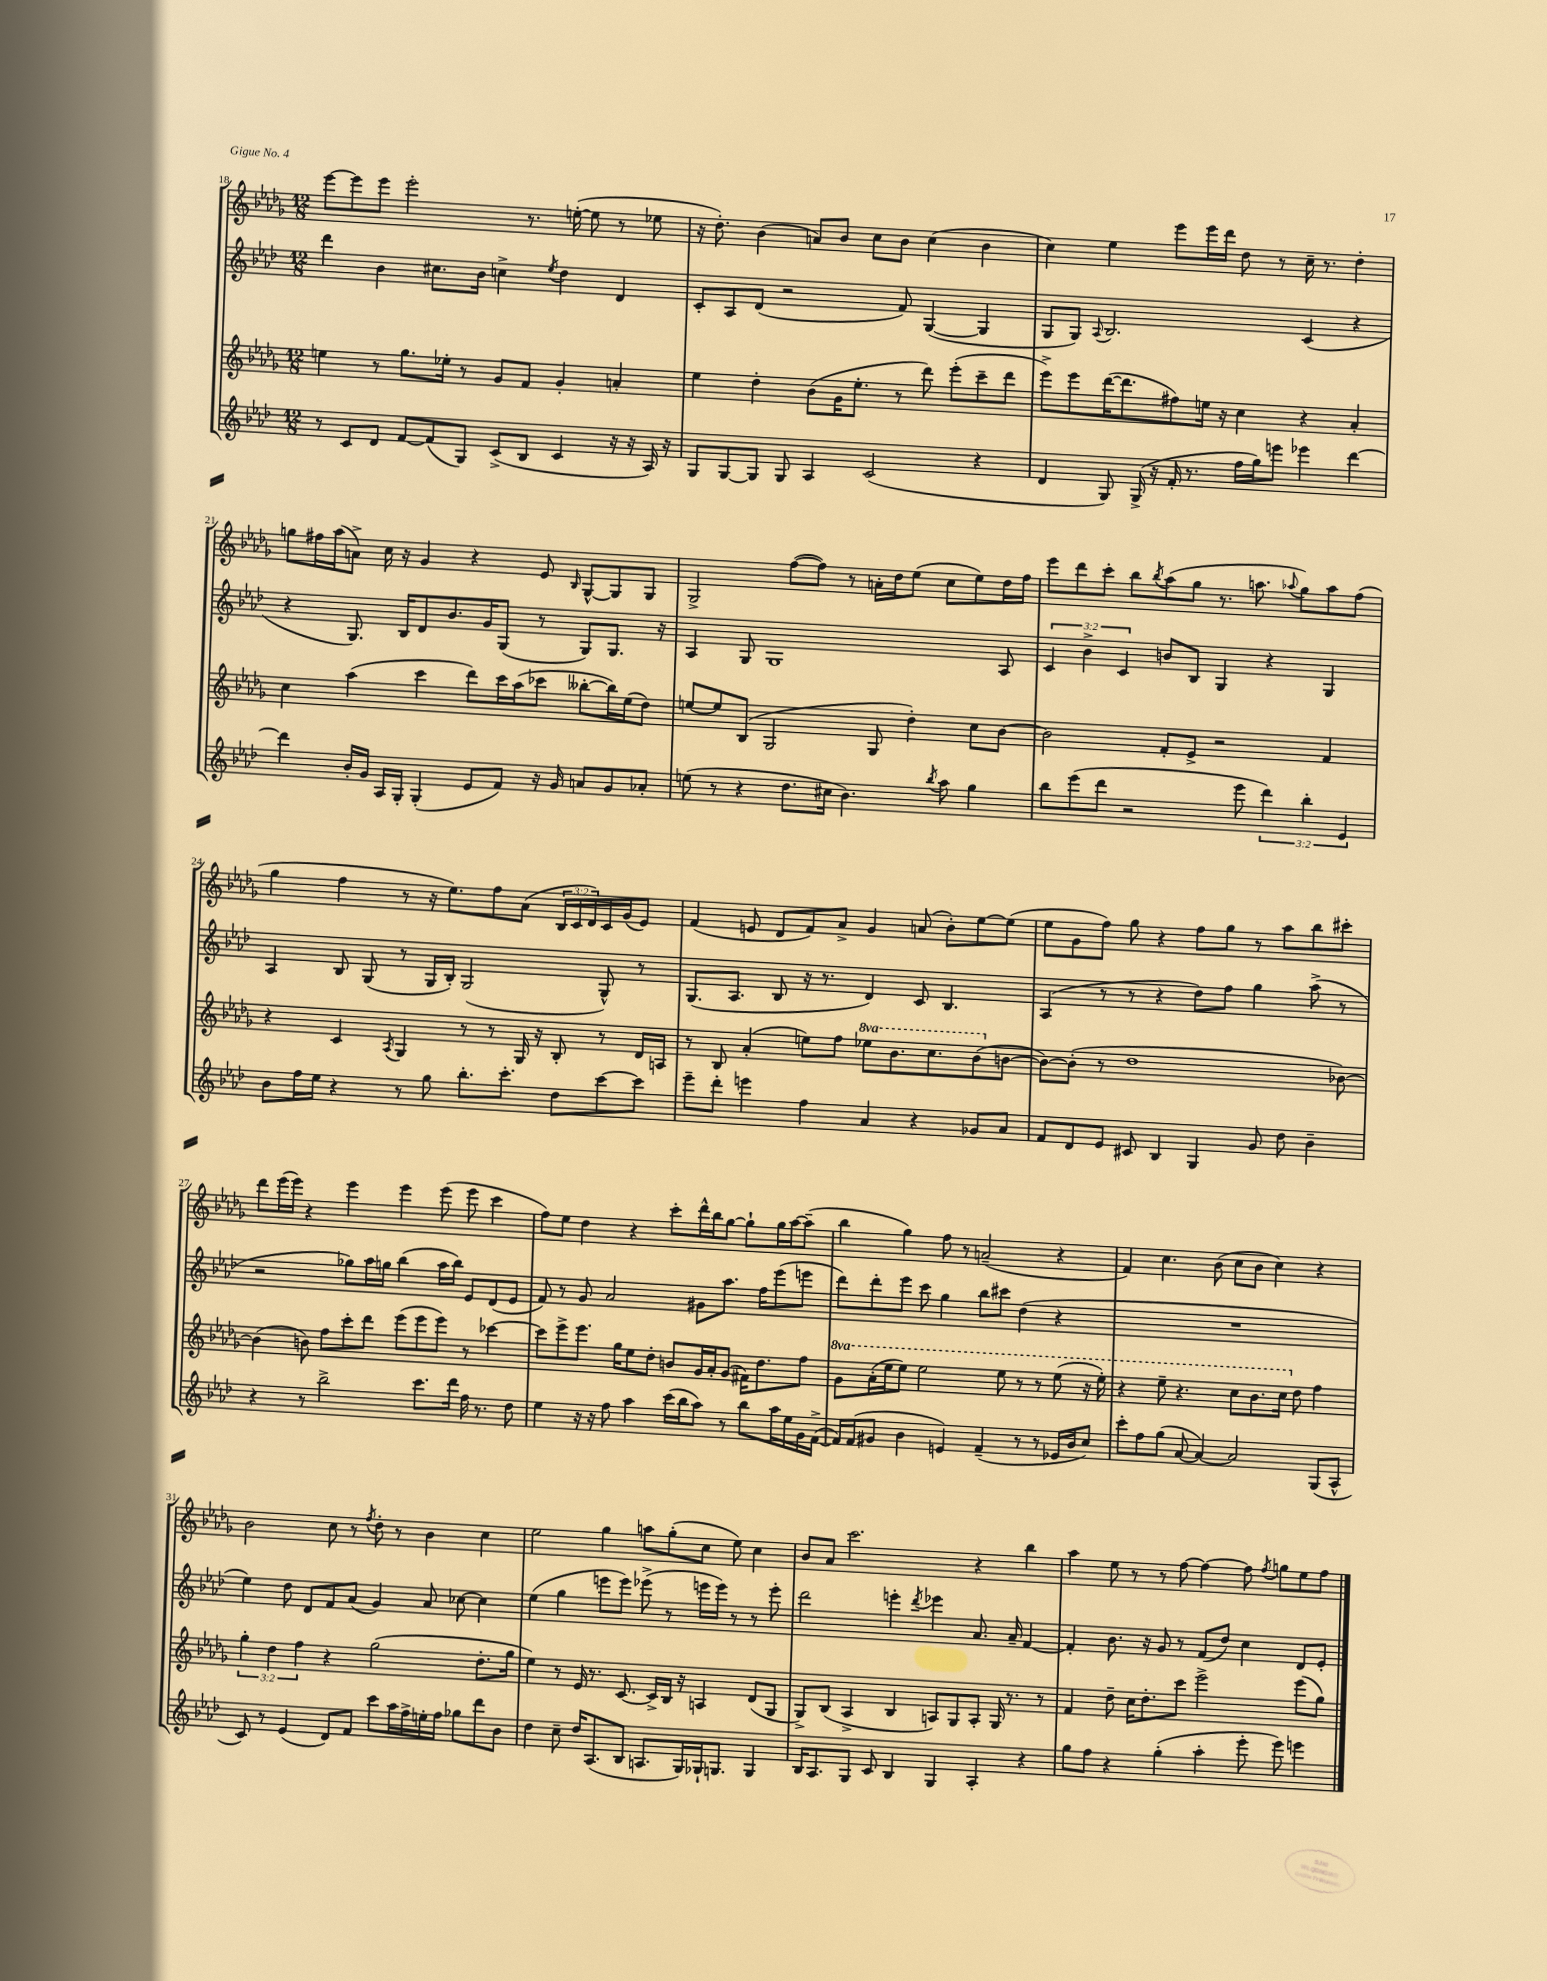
<<
\new StaffGroup <<
\new Staff = "s0" {
    \clef treble \key des \major \numericTimeSignature \time 12/8 \override Staff.TupletNumber.text = #tuplet-number::calc-fraction-text
    ees'''8~ ees'''8 ees'''8 ees'''2-. r8. e''16~-.( e''8 r8 ees''8 |
    r16 des''8.-.) bes'4( a'8) bes'8 c''8 bes'8 c''4( bes'4 |
    c''4) ees''4 ees'''8 ees'''16 des'''16 des''8 r8 c''16-- r8. des''4-. |
    g''8 fis''16 aes''16( a'8->) c''16 r16 ges'4 r4 ees'8 \grace { bes16 } ges8~-^ ges8 ges8 |
    ges2-> f''8~( f''8) r8 a'16-. des''16 ees''8( c''8 ees''8) des''16 f''16 |
    ees'''8 des'''8 c'''8-. bes''8 \acciaccatura { bes''8 } aes''8( ges''8 r8. a''8. \appoggiatura { aes''8 } ges''8) aes''8 f''8( |
    ges''4 f''4 r8 r16 ees''8.) f''8 aes'8( \tuplet 3/2 { bes16 c'16 des'16) } c'16 ges'16( ees'8) |
    f'4( e'8 des'8 f'8) aes'8-> ges'4 a'8( bes'8-.) ees''8~ ees''8( |
    ees''8 ges'8 f''8) ges''8 r4 f''8 ges''8 r8 aes''8 bes''8 cis'''8-. |
    des'''8 ees'''16( ees'''16) r4 ees'''4 ees'''4 ees'''8( ees'''8 c'''4 |
    f''8) ees''8 des''4 r4 c'''8-. des'''16-^ bes''16 ges''8~ ges''8-! ges''16 aes''16~ aes''8--( |
    bes''4 ges''4) f''8 r8 a'2--( r4 |
    f'4) c''4. bes'8( c''8 bes'8 c''4) r4 |
    bes'2 c''8 r8 \acciaccatura { f''8 } des''8-. r8 bes'4 c''4 |
    ees''2 ges''4 a''8 ges''8-.( c''8 ees''8) c''4 |
    bes'8 aes'8 c'''2. r4 bes''4 |
    aes''4 ees''8 r8 r8 f''8~ f''4~ f''8 \acciaccatura { f''8 } g''8 ees''8 f''8 \bar "|." |
}
\new Staff = "s1" {
    \clef treble \key aes \major \numericTimeSignature \time 12/8 \override Staff.TupletNumber.text = #tuplet-number::calc-fraction-text
    des'''4 bes'4 cis''8. bes'16 c''4-> \acciaccatura { ees''8 } des''4 des'4 |
    c'8-. aes8 des'8( r2 f'8) g4~( g4 |
    g8 g8) \appoggiatura { aes8 } bes2. c'4( r4 |
    r4 g8.) bes16 des'8 bes'8. g'16 g8( r8 g8) g8. r16 |
    aes4 g8 g1 aes8 |
    \tuplet 3/2 { c'4 bes'4-> c'4 } b'8 bes8 g4 r4 g4 |
    aes4 bes8 g8( r8 g16 bes16-.) g2( g8-^) r8 |
    g8.( aes8. bes8 r16 r8. des'4) c'8 bes4. |
    aes4( r8 r8 r4 des''8) f''8 g''4 aes''8->( r8 |
    r2 ges''8) aes''16 g''16 bes''4( aes''16 bes''16) ees'8 des'8( ees'8 |
    f'8) r8 g'8 aes'2 gis'8 aes''8. f''16 ees'''8( e'''8 |
    des'''8) des'''8-. ees'''8 c'''8 g''4 bes''8 cis'''8 des''4( r4 |
    R1. |
    ees''4) des''8 des'8 f'8 aes'8( g'4) aes'8 ces''8~ ces''4 |
    ees''4( g''4 e'''8 e'''8) ees'''8->( r8 e'''16 e'''16) r8 r8 e'''8-. |
    des'''2 e'''4-. \acciaccatura { des'''8 } ees'''4 aes'8. aes'16-- f'4~ |
    f'4-. bes'8. r16 g'8 r8 f'8( des''8) c''4 des'8 ees'8-. \bar "|." |
}
\new Staff = "s2" {
    \clef treble \key des \major \numericTimeSignature \time 12/8 \override Staff.TupletNumber.text = #tuplet-number::calc-fraction-text \set Staff.ottavationMarkups = #ottavation-simple-ordinals
    e''4 r8 ges''8. ees''16-. r8 ges'8 f'8 ges'4-. a'4-. |
    ees''4 des''4-. bes'8( ges'16 ees''8.-. r8 des'''8) ees'''8-.( c'''8-- des'''8 |
    ees'''8->) ees'''8 des'''16~( des'''8. fis''8) e''16 r16 c''4 r4 aes'4-. |
    c''4 aes''4( c'''4 des'''8) c'''16 aes''16( ces'''8 beses''8~-. beses''16) ees''16( des''8) |
    e''8~ e''8 bes8( ges2 ges8 des''4-.) c''8 bes'8~ |
    bes'2 f'8-. ees'8-> r2 f'4 |
    r4 c'4 \acciaccatura { aes8 } ges4 r8 r8 ges16 r16 bes8-. r8 des'16 a16 |
    r8 bes8 aes'4-.( e''8) f''8 \ottava #1 ees'''!8 bes''8. c'''8. bes''8( \ottava #0 b'8~ |
    b'8~) b'8-.( r8 des''1 bes'8~) |
    bes'4( b'8) f''8 c'''8-. des'''8 ees'''8( ees'''8 ees'''8) r8 ces'''4~ |
    ces'''8 ees'''8-> ees'''8. ges''16 ees''8 des''8-. b'8 ges'16 aes'16-. ges'8( fis'16) des''8. f''8 |
    \ottava #1 ges''8 aes''16-.( ees'''16 ees'''8) ees'''2 ees'''8 r8 r8 ees'''8( r16 ees'''16-.) |
    r4 ees'''8-- r4. c'''8 bes''8. c'''16 \ottava #0 des''8 f''4 |
    \tuplet 3/2 { ges''4-. des''4 f''4 } r4 ges''2( des''8.-. ges''16 |
    ees''4) r8 ees'16 r8. c'8.~ c'16-> bes16 r16 a4 des'8( ges8 |
    ges8->) bes8( aes4-> bes4 a8) ges8 a8-. ges16 r8. r8 |
    f'4 des''8-- c''16 des''8.-. c'''8 ees'''2-> ees'''8( ges''8) \bar "|." |
}
\new Staff = "s3" {
    \clef treble \key aes \major \numericTimeSignature \time 12/8 \override Staff.TupletNumber.text = #tuplet-number::calc-fraction-text
    r8 c'8 des'8 f'8~ f'8( g8) c'8->( bes8 c'4 r16 r16 aes16) r16 |
    g8 g8~ g8 g8 aes4 c'2( r4 |
    des'4 g8) g16->( r16 f'16-. r8. f''16 g''16) e'''8 ees'''4 des'''4~ |
    des'''4 bes'16-. g'16 aes16 g16-. g4-.( ees'8 f'8) r16 g'16 a'8 g'8 aes'8-. |
    e''8( r8 r4 des''8. cis''16 bes'4.) \acciaccatura { bes''8 } aes''8 g''4 |
    bes''8 ees'''8( des'''8 r2 ees'''8 \tuplet 3/2 { des'''4) bes''4-. ees'4 } |
    bes'8 f''16 ees''16 r4 r8 g''8 bes''8.-. c'''8.-. des''8 c'''8~ c'''8 |
    ees'''8-- des'''8-. e'''4 f''4 aes'4 r4 ges'8 aes'8 |
    f'8 des'8 ees'8 cis'8 bes4 g4 g'8 des''8 bes'4-- |
    r4 r8 bes''2-> c'''8. des'''16 f''16 r8. des''8 |
    ees''4 r16 r16 f''8 aes''4 c'''16( bes''16 aes''8) r8 bes''8 aes''16 ees''16 g'16 f'16~->( |
    f'16) f'16( gis'8 bes'4 e'4) f'4--( r8 r8 ees'16 bes'16 c''8) |
    c'''8-. f''8 g''8( aes'8~ aes'4~) aes'2 g8( aes8-^ |
    c'8) r8 ees'4( des'8) f'8 c'''8 aes''16 f''16-> e''16-. f''16 ges''8 des'''8 bes'8 |
    des''4 c''8-- des''16 aes8.( bes8 a8. g16) ges16-! g8. g4 |
    bes16 aes8. g8 c'8 bes4 g4 aes4-. r4 |
    g''8 f''8 r4 g''4-.( aes''4-. ees'''8-. ees'''8) e'''4 \bar "|." |
}
>>
>>
\layout { \context { \Score currentBarNumber = #18 } }
